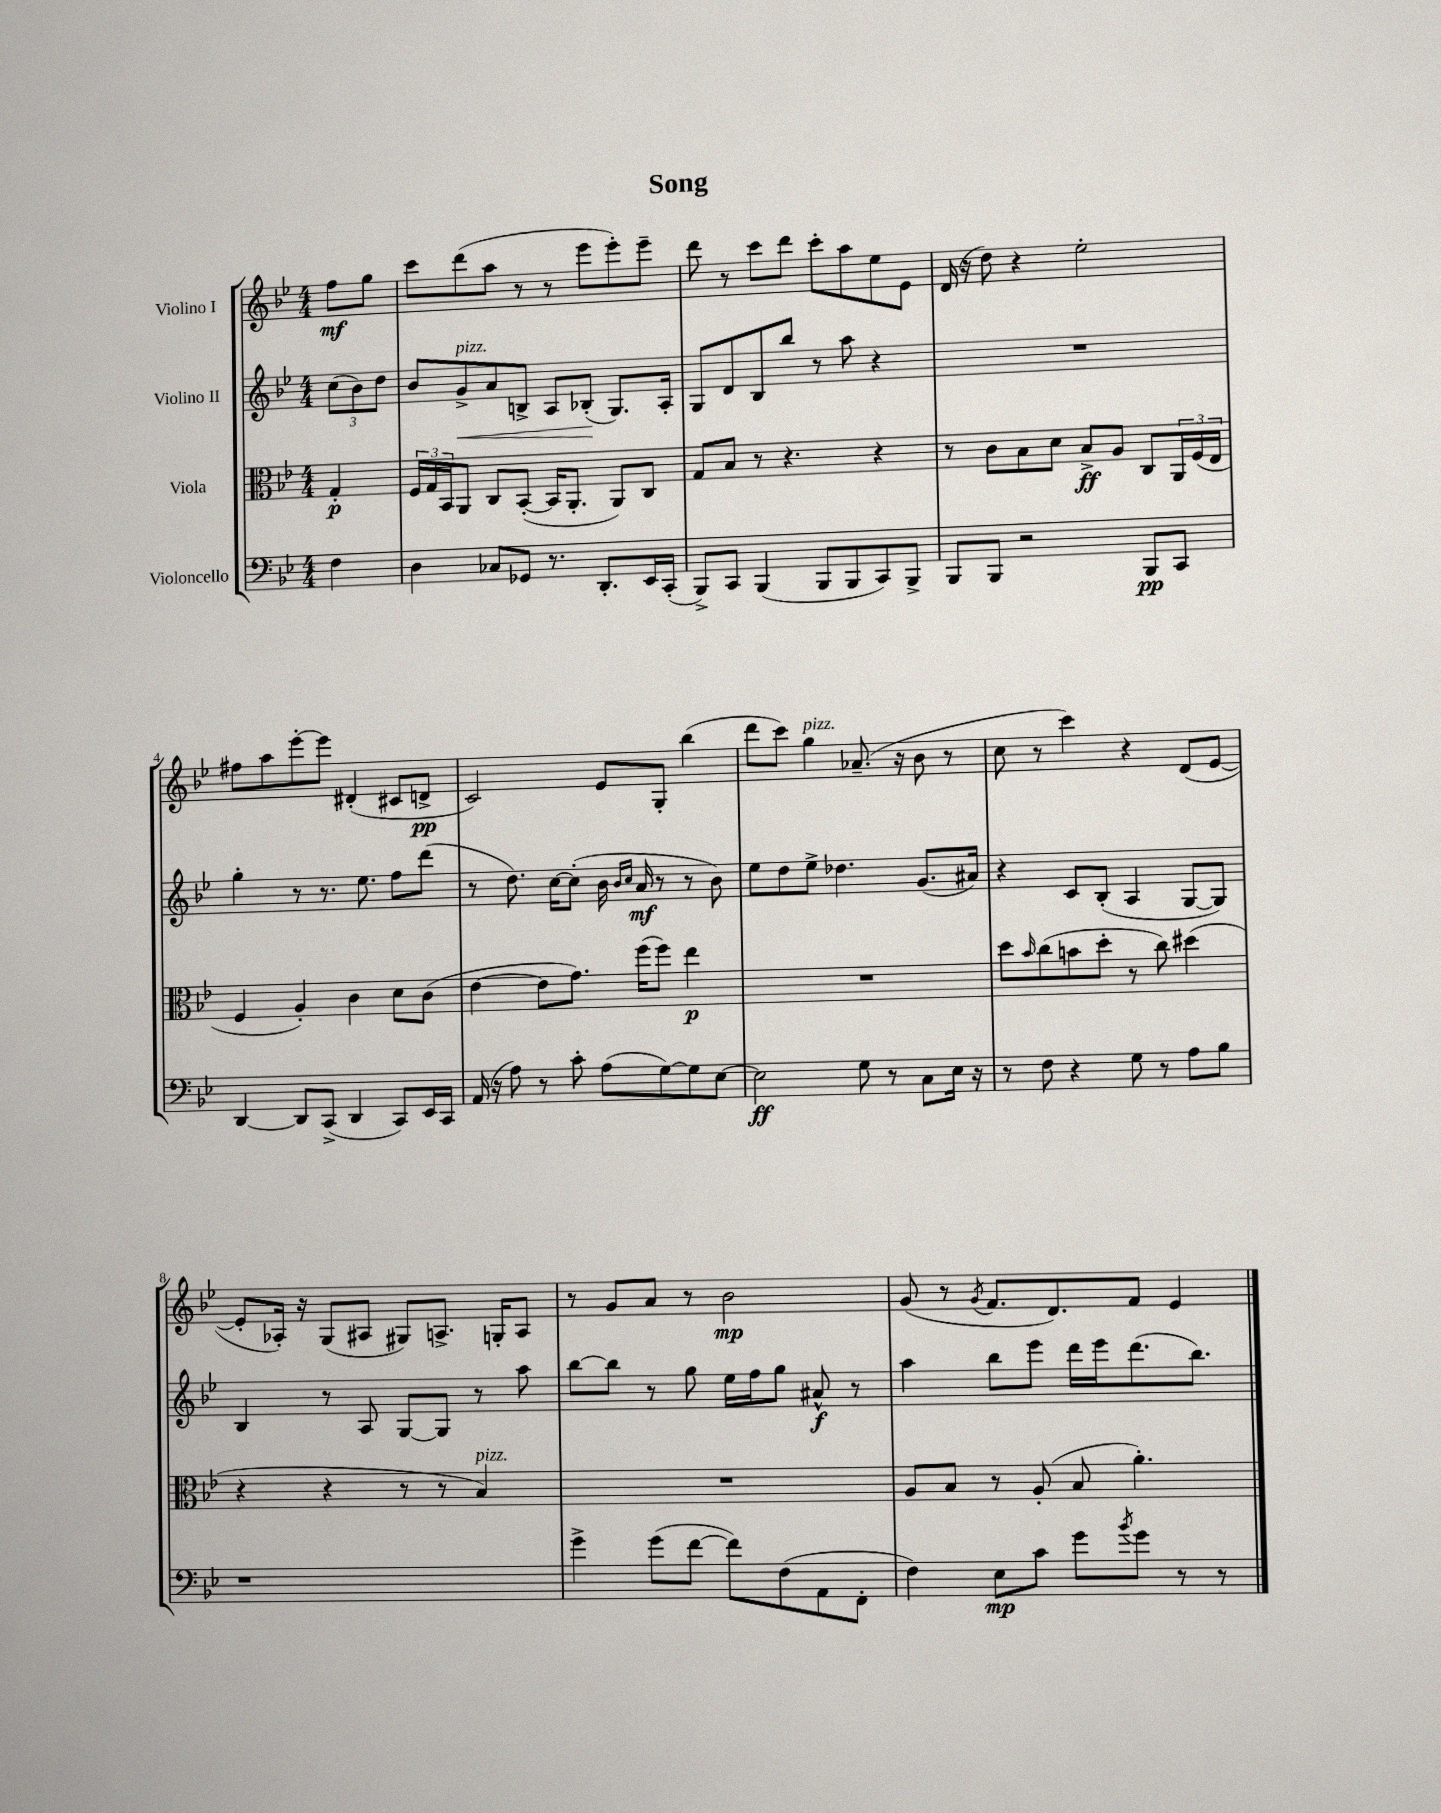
\header { title = "Song" }
<<
\new StaffGroup <<
\new Staff = "s0" \with { instrumentName = "Violino I" } {
    \clef treble \key bes \major \numericTimeSignature \time 4/4 \partial 4
    f''8\mf g''8 |
    c'''8 d'''8( a''8 r8 r8 ees'''8 ees'''8-.) ees'''8-- |
    d'''8 r8 c'''8 d'''8 c'''8-. a''8 ees''8 ees'8 |
    d'16( r16 d''8) r4 ees''2-. |
    fis''8 a''8 ees'''8~-. ees'''8 dis'4-.( cis'8 d'8->\pp |
    c'2) ees'8 g8-. bes''4( |
    d'''8 c'''8) g''4^\markup { \italic "pizz." } aes'8.--( r16 bes'8 r8 |
    c''8 r8 c'''4) r4 d'8( ees'8~ |
    ees'8-. aes16-.) r16 g8( ais8 gis8) a8.-> g16-. a8 |
    r8 g'8 a'8 r8 bes'2\mp |
    g'8( r8 \acciaccatura { g'8 } f'8. d'8.) f'8 ees'4 \bar "|." |
}
\new Staff = "s1" \with { instrumentName = "Violino II" } {
    \clef treble \key bes \major \numericTimeSignature \time 4/4 \partial 4
    \tuplet 3/2 { c''8( bes'8) d''8 } |
    bes'8 g'8->\<^\markup { \italic "pizz." } a'8 b8-> a8 bes8-.\!( g8.) a16-. |
    g8 d'8 bes8 bes''8 r8 a''8 r4 |
    R1 |
    g''4-. r8 r8. ees''8. f''8 d'''8( |
    r8 d''8.) c''16~ c''8-.( bes'16 \grace { bes'16 c''16 } a'16\mf r8 r8 bes'8) |
    ees''8 d''8 ees''8-> des''4. g'8.( ais'16) |
    r4 c'8 bes8-.( a4 g8~ g8) |
    bes4 r8 a8 g8~ g8 r8 a''8 |
    bes''8~ bes''8 r8 g''8 ees''16 f''16 g''8 ais'8-^\f r8 |
    a''4 bes''8 ees'''8 d'''16 ees'''16 d'''8.( bes''8.) \bar "|." |
}
\new Staff = "s2" \with { instrumentName = "Viola" } {
    \clef alto \key bes \major \numericTimeSignature \time 4/4 \partial 4
    g4-.\p |
    \tuplet 3/2 { f16 g16 bes,16 } a,8 c8 bes,8~-.( bes,16 a,8.-. a,8) c8 |
    g8 bes8 r8 r4. r4 |
    r8 c'8 bes8 d'8 bes8->\ff a8 c8 \tuplet 3/2 { a,16 f16( ees16 } |
    f4 a4-.) c'4 d'8 c'8( |
    ees'4~ ees'8 g'8.) f''16( f''8) ees''4\p |
    R1 |
    d''8 \grace { bes'16 } c''8( b'8 d''8-. r8 c''8) dis''4( |
    r4 r4 r8 r8 bes4^\markup { \italic "pizz." }) |
    R1 |
    a8 bes8 r8 a8-.( bes8 a'4.-.) \bar "|." |
}
\new Staff = "s3" \with { instrumentName = "Violoncello" } {
    \clef bass \key bes \major \numericTimeSignature \time 4/4 \partial 4
    f4 |
    d4 ces8 ges,8 r8. d,8.-. ees,16 c,16-.( |
    bes,,8->) c,8 bes,,4( bes,,8 bes,,8 c,8) bes,,8-> |
    bes,,8 bes,,8 r2 bes,,8\pp c,8 |
    d,4~ d,8 c,8->( d,4 c,8) ees,16 c,16 |
    a,16( r16 a8) r8 c'8-. a8( g8~) g8 ees8~ |
    ees2\ff g8 r8 c8 ees16 r16 |
    r8 f8 r4 g8 r8 a8 bes8 |
    r1 |
    g'4-> g'8( f'8~ f'8) f8( a,8 f,8-. |
    f4) ees8\mp c'8 g'8 \acciaccatura { bes'8 } g'8 r8 r8 \bar "|." |
}
>>
>>
